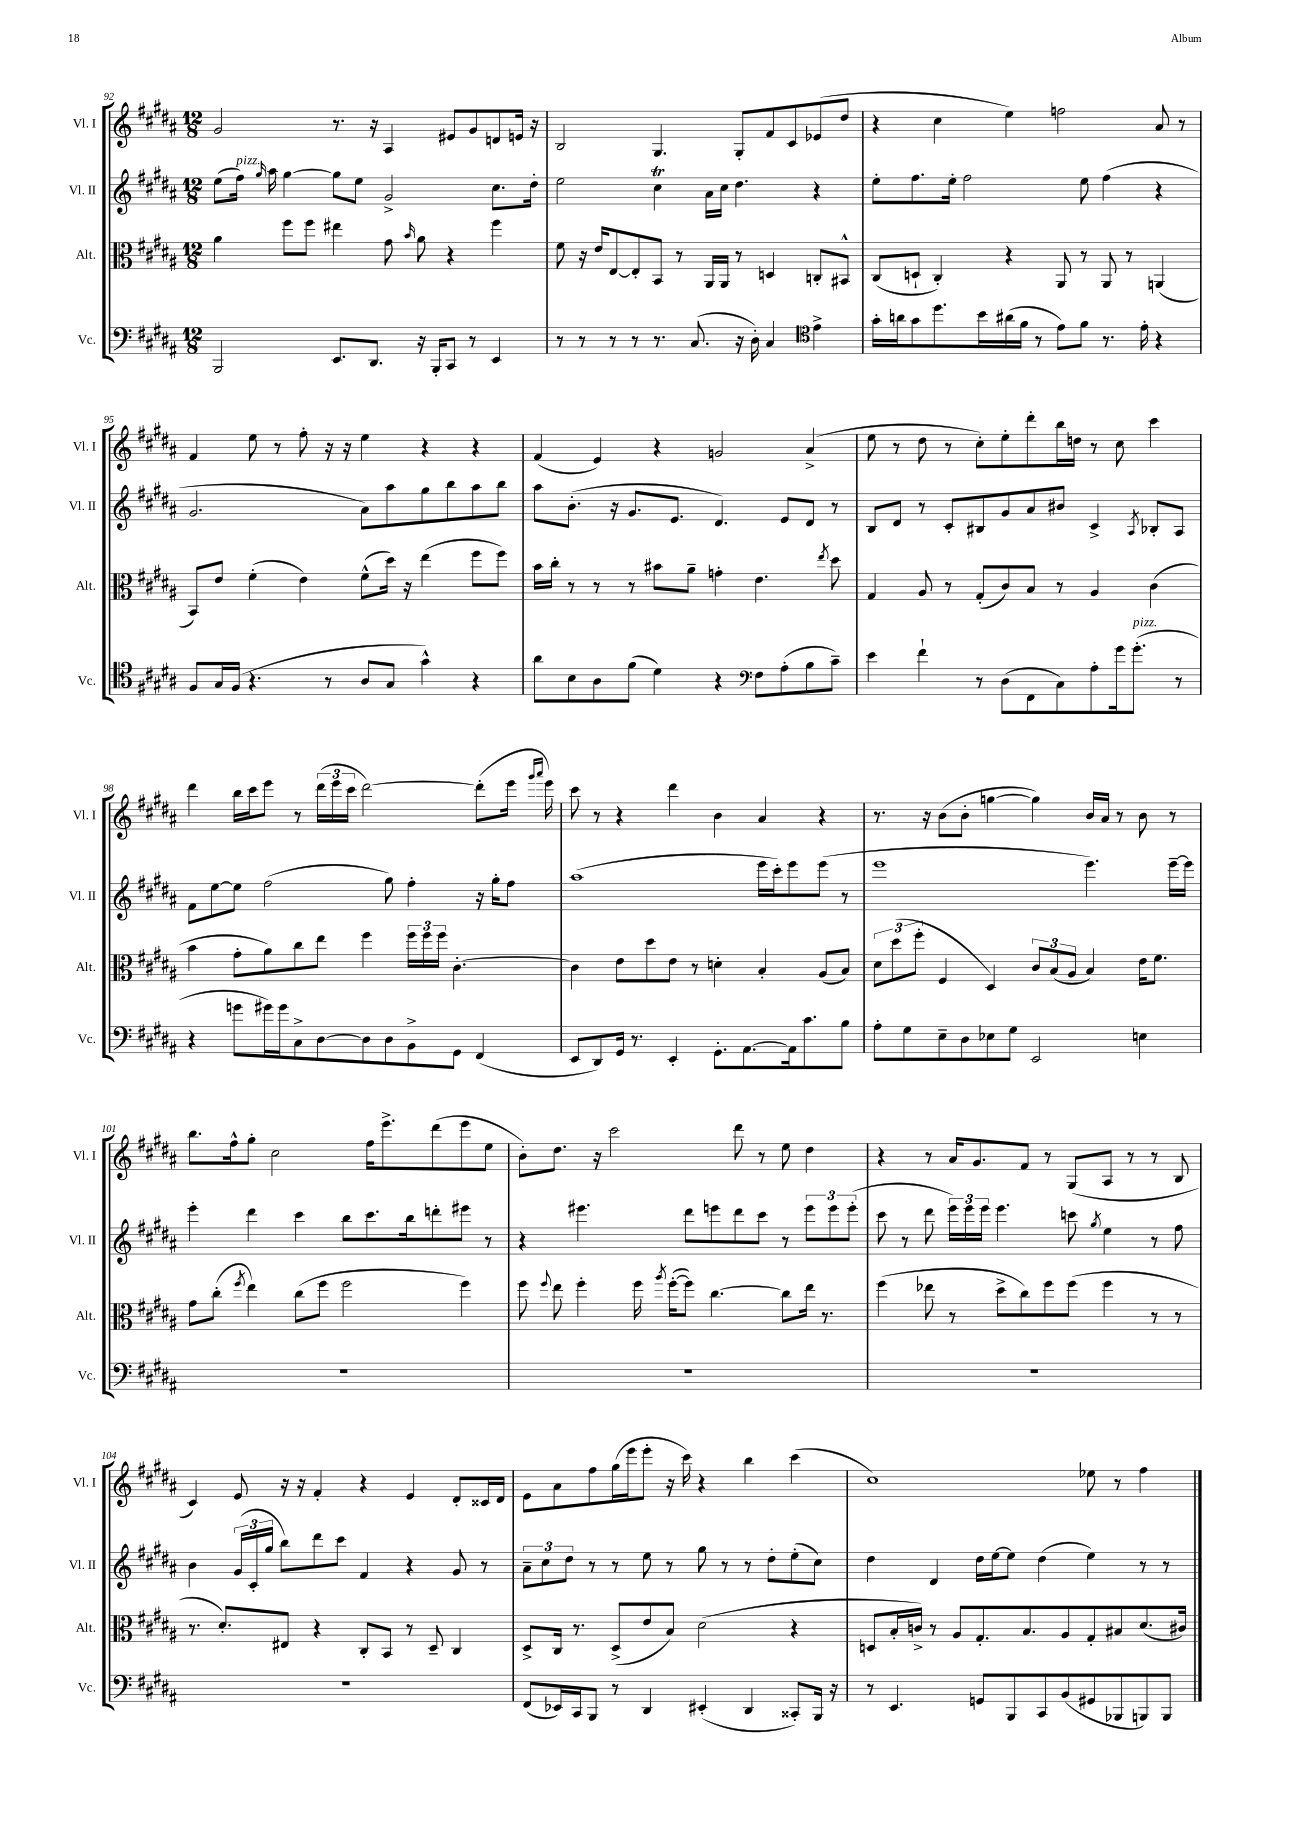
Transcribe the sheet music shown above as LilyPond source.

<<
\new StaffGroup <<
\new Staff = "s0" \with { instrumentName = "Vl. I" shortInstrumentName = "Vl. I" } {
    \clef treble \key b \major \numericTimeSignature \time 12/8
    \autoBeamOff gis'2 r8. r16 ais4 eis'8[ gis'8 d'8 e'16] r16 |
    b2 gis4. gis8[-. fis'8 cis'8 ees'8( dis''8] |
    r4 cis''4 e''4) f''2 ais'8 r8 |
    fis'4 e''8 r8 fis''8-. r16 r16 e''4 r4 r4 |
    fis'4( e'4) r4 g'2 ais'4->( |
    e''8 r8 dis''8 r8 cis''8[-.) e''8-. dis'''8-. b''16 d''16] r8 cis''8 cis'''4 |
    dis'''4 b''16[ cis'''16 e'''8] r8 \tuplet 3/2 { dis'''16[( e'''16 cis'''16] } dis'''2~) dis'''8[-.( e'''16] \grace { gis'''16[ ais'''16] } e'''16) |
    cis'''8 r8 r4 dis'''4 b'4 ais'4 r4 |
    r8. r16 b'8[( b'8]-. g''4~ g''4) b'16[ ais'16] r8 b'8 r8 |
    b''8.[ fis''16-^ gis''8]-. cis''2 fis''16[ e'''8.-> dis'''8( e'''8 e''8] |
    b'8[-.) dis''8.] r16 cis'''2 dis'''8 r8 e''8 dis''4 |
    r4 r8 ais'16[ gis'8. fis'8] r8 gis8[( ais8] r8 r8 b8 |
    cis'4) e'8 r16 r16 fis'4-. r4 e'4 dis'8[-. cisis'16 dis'16] |
    e'8[ ais'8 fis''8 gis''16( e'''16 e'''8]-. r16 cis'''16) r4 b''4 cis'''4( |
    cis''1) ees''8 r8 fis''4 \bar "|." |
}
\new Staff = "s1" \with { instrumentName = "Vl. II" shortInstrumentName = "Vl. II" } {
    \clef treble \key b \major \numericTimeSignature \time 12/8
    \autoBeamOff e''8[( fis''16]^\markup { \italic "pizz." }) \grace { gis''16 } ais''16 gis''4~ gis''8[ e''8] gis'2-> cis''8.[ dis''16]-. |
    e''2 cis''4\trill ais'16[ cis''16] dis''4. r4 |
    e''8[-. fis''8. e''16]-. fis''2 e''8 fis''4( r4 |
    gis'2. ais'8[) ais''8 gis''8 b''8 ais''8 b''8] |
    ais''8[ b'8.]-.( r16 gis'8.[ e'8.] dis'4.) e'8[ dis'8] r8 |
    b8[ dis'8] r8 cis'8[-. bis8 gis'8 ais'8 bis'8] cis'4-> \acciaccatura { ais8 } bes8[-. ais8] |
    fis'8[ e''8~ e''8] fis''2( gis''8) fis''4-. r16 gis''16[-. fis''8] |
    ais''1( e'''16[ cis'''16-.) e'''8 e'''8]( r8 |
    e'''1 e'''4.) e'''16[~-- e'''16] |
    e'''4-. dis'''4 cis'''4 b''8[ cis'''8. b''16 d'''8-. eis'''8] r8 |
    r4 eis'''4. dis'''8[ e'''8 dis'''8 cis'''8] r8 \tuplet 3/2 { e'''8[ e'''8 e'''8]-.( } |
    cis'''8 r8 dis'''8 \tuplet 3/2 { e'''16[) e'''16 e'''16] } e'''4. c'''8 \acciaccatura { gis''8 } e''4 r8 fis''8 |
    b'4 \tuplet 3/2 { gis'16[( cis'16-. gis''16] } b''8[) dis'''8 cis'''8] fis'4 r4 gis'8 r8 |
    \tuplet 3/2 { ais'8[-- cis''8 dis''8] } r8 r8 e''8 r8 gis''8 r8 r8 dis''8[-. e''8-.( cis''8]) |
    dis''4 dis'4 dis''16[ e''16~ e''8] dis''4( e''4) r8 r8 \bar "|." |
}
\new Staff = "s2" \with { instrumentName = "Alt." shortInstrumentName = "Alt." } {
    \clef alto \key b \major \numericTimeSignature \time 12/8
    \autoBeamOff ais'4 fis''8[ fis''8] eis''4 gis'8 \grace { b'16 } ais'8 r4 fis''4 |
    fis'8 r16 e'16[ e8~ e8-. b,8] r8 ais,16[ ais,16] r8 d4 c8[-. bis,8]-^ |
    cis8[( d8]-! cis4-.) r4 ais,8 r8 ais,8 r8 a,4( |
    b,8[) e'8] fis'4-.( e'4) fis'8[-^( dis''16]) r16 e''4( fis''8[ fis''8]) |
    b'16[ cis''16]-. r8 r8 r8 bis'8[ ais'8]-- g'4-. e'4. \acciaccatura { e''8 } dis''8 |
    gis4 ais8 r8 gis8[-.( cis'8) b8] r8 ais4 cis'4( |
    b'4 gis'8[-. ais'8) cis''8 e''8] fis''4 \tuplet 3/2 { fis''16[ fis''16 fis''16] } cis'4.~-. |
    cis'4 e'8[ dis''8 e'8] r8 d'4-. b4-. ais8[( b8]) |
    \tuplet 3/2 { dis'8[ dis''8( fis''8]-. } fis4 dis4) \tuplet 3/2 { cis'8[ b8( ais8] } b4) e'16[ fis'8.] |
    gis'8[ cis''8]-.( \acciaccatura { fis''8 } e''4) cis''8[( fis''8] fis''2 fis''4) |
    fis''8 \appoggiatura { fis''8 } e''8 fis''4-. fis''16 \acciaccatura { ais''8 } fis''16[~-.( fis''8]) cis''4.~ cis''8[ e''16] r8. |
    fis''4( ees''8 r8 dis''8[-> cis''8) fis''8 fis''8]( fis''4 r8 r8 |
    r8. dis'8.[-.) eis8] r4 cis8[-. b,8] r8 dis8-- cis4 |
    dis8[-> cis16] r8. dis8[->( e'8 b8]) dis'2( r4 |
    d8[ b16-. c'16]->) r8 ais8[ gis8.-. b8. ais8 gis8-. bis8 dis'8.( cis'16]) \bar "|." |
}
\new Staff = "s3" \with { instrumentName = "Vc." shortInstrumentName = "Vc." } {
    \clef bass \key b \major \numericTimeSignature \time 12/8
    \autoBeamOff b,,2 e,8.[ dis,8.] r16 b,,16[-. cis,8] r8 e,4 |
    r8 r8 r8 r8 r8. cis8.( r16 dis16-.) cis4 \clef tenor e'4-> |
    gis'16[-. a'16 gis'8 dis''8. b'16 ais'16( fis'16] r8 e'8[) fis'8] r8. e'16-. r4 |
    fis8[ gis16 fis16]( r4. r8 ais8[ gis8] gis'4-^) r4 |
    ais'8[ b8 ais8 fis'8]( dis'4) r4 \clef bass fis8[ ais8-.( b8 cis'8]--) |
    e'4 fis'4-! r8 dis8[( fis,8 cis8) ais8-. gis'16 gis'8.]-.^\markup { \italic "pizz." }( r8 |
    r4 g'8[ gis'16) gis'16 cis8-> dis8~ dis8 dis8 b,8-> gis,8] fis,4( |
    e,8[ dis,8) gis,16] r8. e,4-. gis,8.[-. ais,8.~ ais,16 cis'8. b8] |
    ais8[-. gis8 e8-- dis8 ees8 gis8] e,2 e4 |
    R1. |
    R1. |
    R1. |
    R1. |
    fis,8[( ees,16) cis,16 b,,8] r8 dis,4 eis,4-.( dis,4 cisis,8[-.) b,,16] r16 |
    r8 e,4. g,8[ b,,8 cis,8 b,8( gis,8 bes,,8 b,,8) b,,8] \bar "|." |
}
>>
>>
\layout { \context { \Score currentBarNumber = #92 } }
